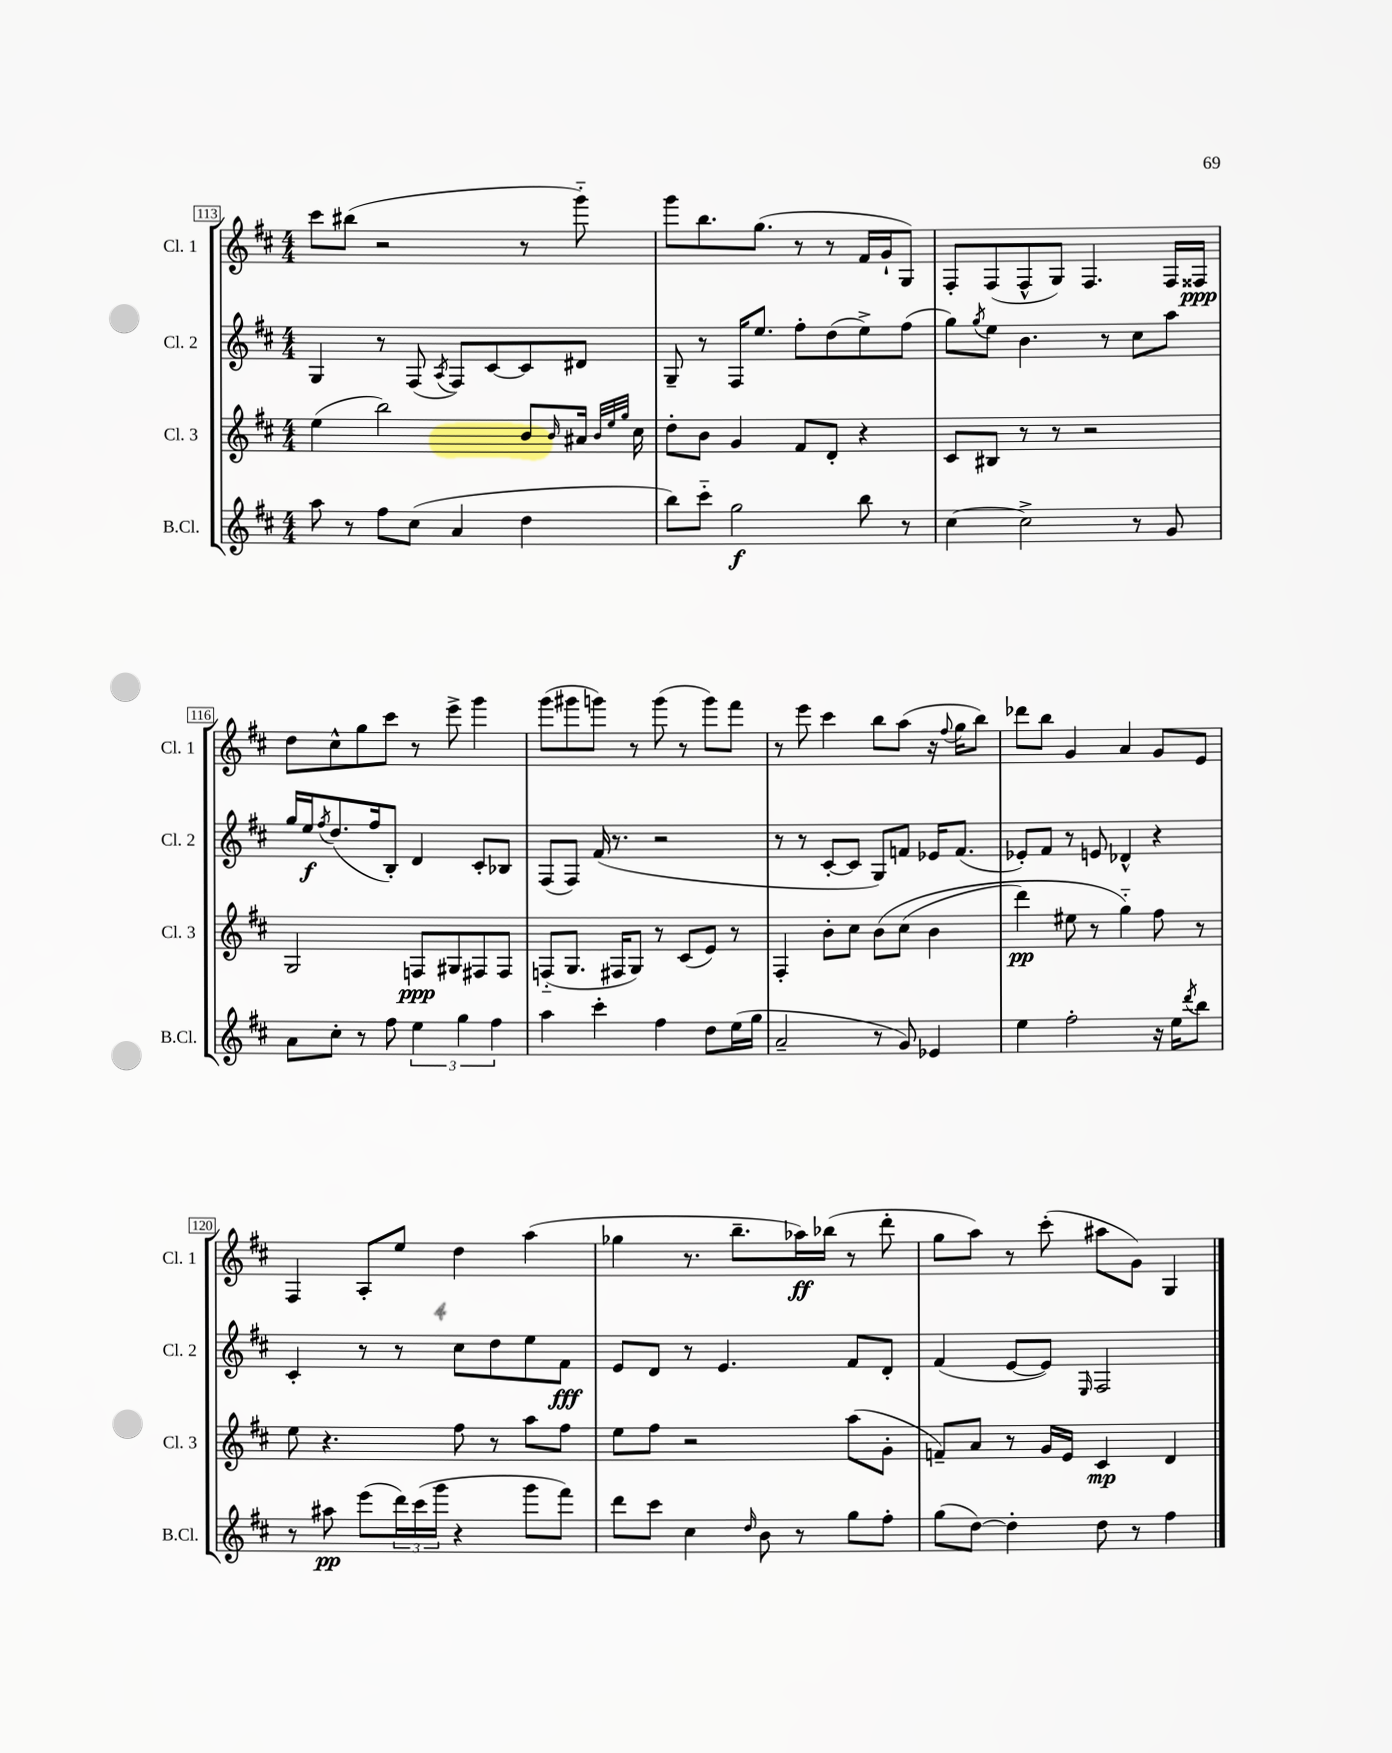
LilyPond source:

<<
\new StaffGroup <<
\new Staff = "s0" \with { instrumentName = "Cl. 1" shortInstrumentName = "Cl. 1" } {
    \clef treble \key d \major \numericTimeSignature \time 4/4
    cis'''8 bis''8( r2 r8 g'''8-_) |
    g'''8 b''8. g''8.( r8 r8 fis'16 g'16-! g8) |
    fis8-. fis8( fis8-^ g8) fis4. fis16 fisis16\ppp |
    d''8 cis''8-^ g''8 cis'''8 r8 e'''8-> g'''4 |
    g'''8( gis'''8 g'''8) r8 g'''8( r8 g'''8) fis'''8 |
    r8 e'''8 cis'''4 b''8 a''8( r16 \appoggiatura { fis''8 } g''16 b''8) |
    des'''8 b''8 g'4 a'4 g'8 e'8 |
    fis4 a8-. e''8 d''4 a''4( |
    ges''4 r8. b''8.-- aes''16\ff) bes''16( r8 d'''8-. |
    g''8 a''8) r8 cis'''8-.( ais''8 g'8) g4 \bar "|." |
}
\new Staff = "s1" \with { instrumentName = "Cl. 2" shortInstrumentName = "Cl. 2" } {
    \clef treble \key d \major \numericTimeSignature \time 4/4
    g4 r8 fis8( \acciaccatura { a8 } fis8) cis'8~ cis'8 dis'8 |
    g8-- r8 fis16 e''8. fis''8-. d''8( e''8->) fis''8( |
    g''8) \acciaccatura { g''8 } e''8 b'4. r8 cis''8 a''8 |
    g''16 e''16\f \acciaccatura { fis''8 } d''8.( fis''16 b8-.) d'4 cis'8-. bes8 |
    fis8( fis8) fis'16( r8. r2 |
    r8 r8 cis'8~-. cis'8 g8) f'8 ees'16 f'8.( |
    ees'8-.) fis'8 r8 e'8 des'4-^ r4 |
    cis'4-. r8 r8 cis''8 d''8 e''8 fis'8\fff |
    e'8 d'8 r8 e'4. fis'8 d'8-. |
    fis'4( e'8~ e'8) \grace { e16 } fis2 \bar "|." |
}
\new Staff = "s2" \with { instrumentName = "Cl. 3" shortInstrumentName = "Cl. 3" } {
    \clef treble \key d \major \numericTimeSignature \time 4/4
    e''4( b''2) b'8 \grace { b'16 } ais'16 \grace { b'32 e''32 g''32 } cis''16 |
    d''8-. b'8 g'4 fis'8 d'8-. r4 |
    cis'8 bis8 r8 r8 r2 |
    g2 f8\ppp gis8 fis8 fis8 |
    f8-_( g8. fis16 g8) r8 cis'8( e'8) r8 |
    fis4-. b'8-. cis''8 b'8\( cis''8( b'4 |
    d'''4\pp) eis''8 r8 g''4-_\) fis''8 r8 |
    e''8 r4. fis''8 r8 a''8 fis''8 |
    e''8 fis''8 r2 a''8( g'8-. |
    f'8--) a'8 r8 g'16 e'16 cis'4\mp d'4 \bar "|." |
}
\new Staff = "s3" \with { instrumentName = "B.Cl." shortInstrumentName = "B.Cl." } {
    \clef treble \key d \major \numericTimeSignature \time 4/4
    a''8 r8 fis''8 cis''8( a'4 d''4 |
    b''8) cis'''8-_ g''2\f b''8 r8 |
    cis''4~ cis''2-> r8 g'8 |
    a'8 cis''8-. r8 fis''8 \tuplet 3/2 { e''4 g''4 fis''4 } |
    a''4 cis'''4-. fis''4 d''8 e''16( g''16 |
    a'2-- r8 g'8) ees'4 |
    e''4 fis''2-. r16 e''16 \acciaccatura { d'''8 } b''8 |
    r8 ais''8\pp e'''8( \tuplet 3/2 { d'''16) cis'''16( g'''16 } r4 g'''8 fis'''8) |
    d'''8 cis'''8 cis''4 \grace { d''16 } b'8 r8 g''8 fis''8-. |
    g''8( d''8~) d''4-. d''8 r8 fis''4 \bar "|." |
}
>>
>>
\layout { \context { \Score currentBarNumber = #113 \override BarNumber.stencil = #(make-stencil-boxer 0.1 0.3 ly:text-interface::print) } }
